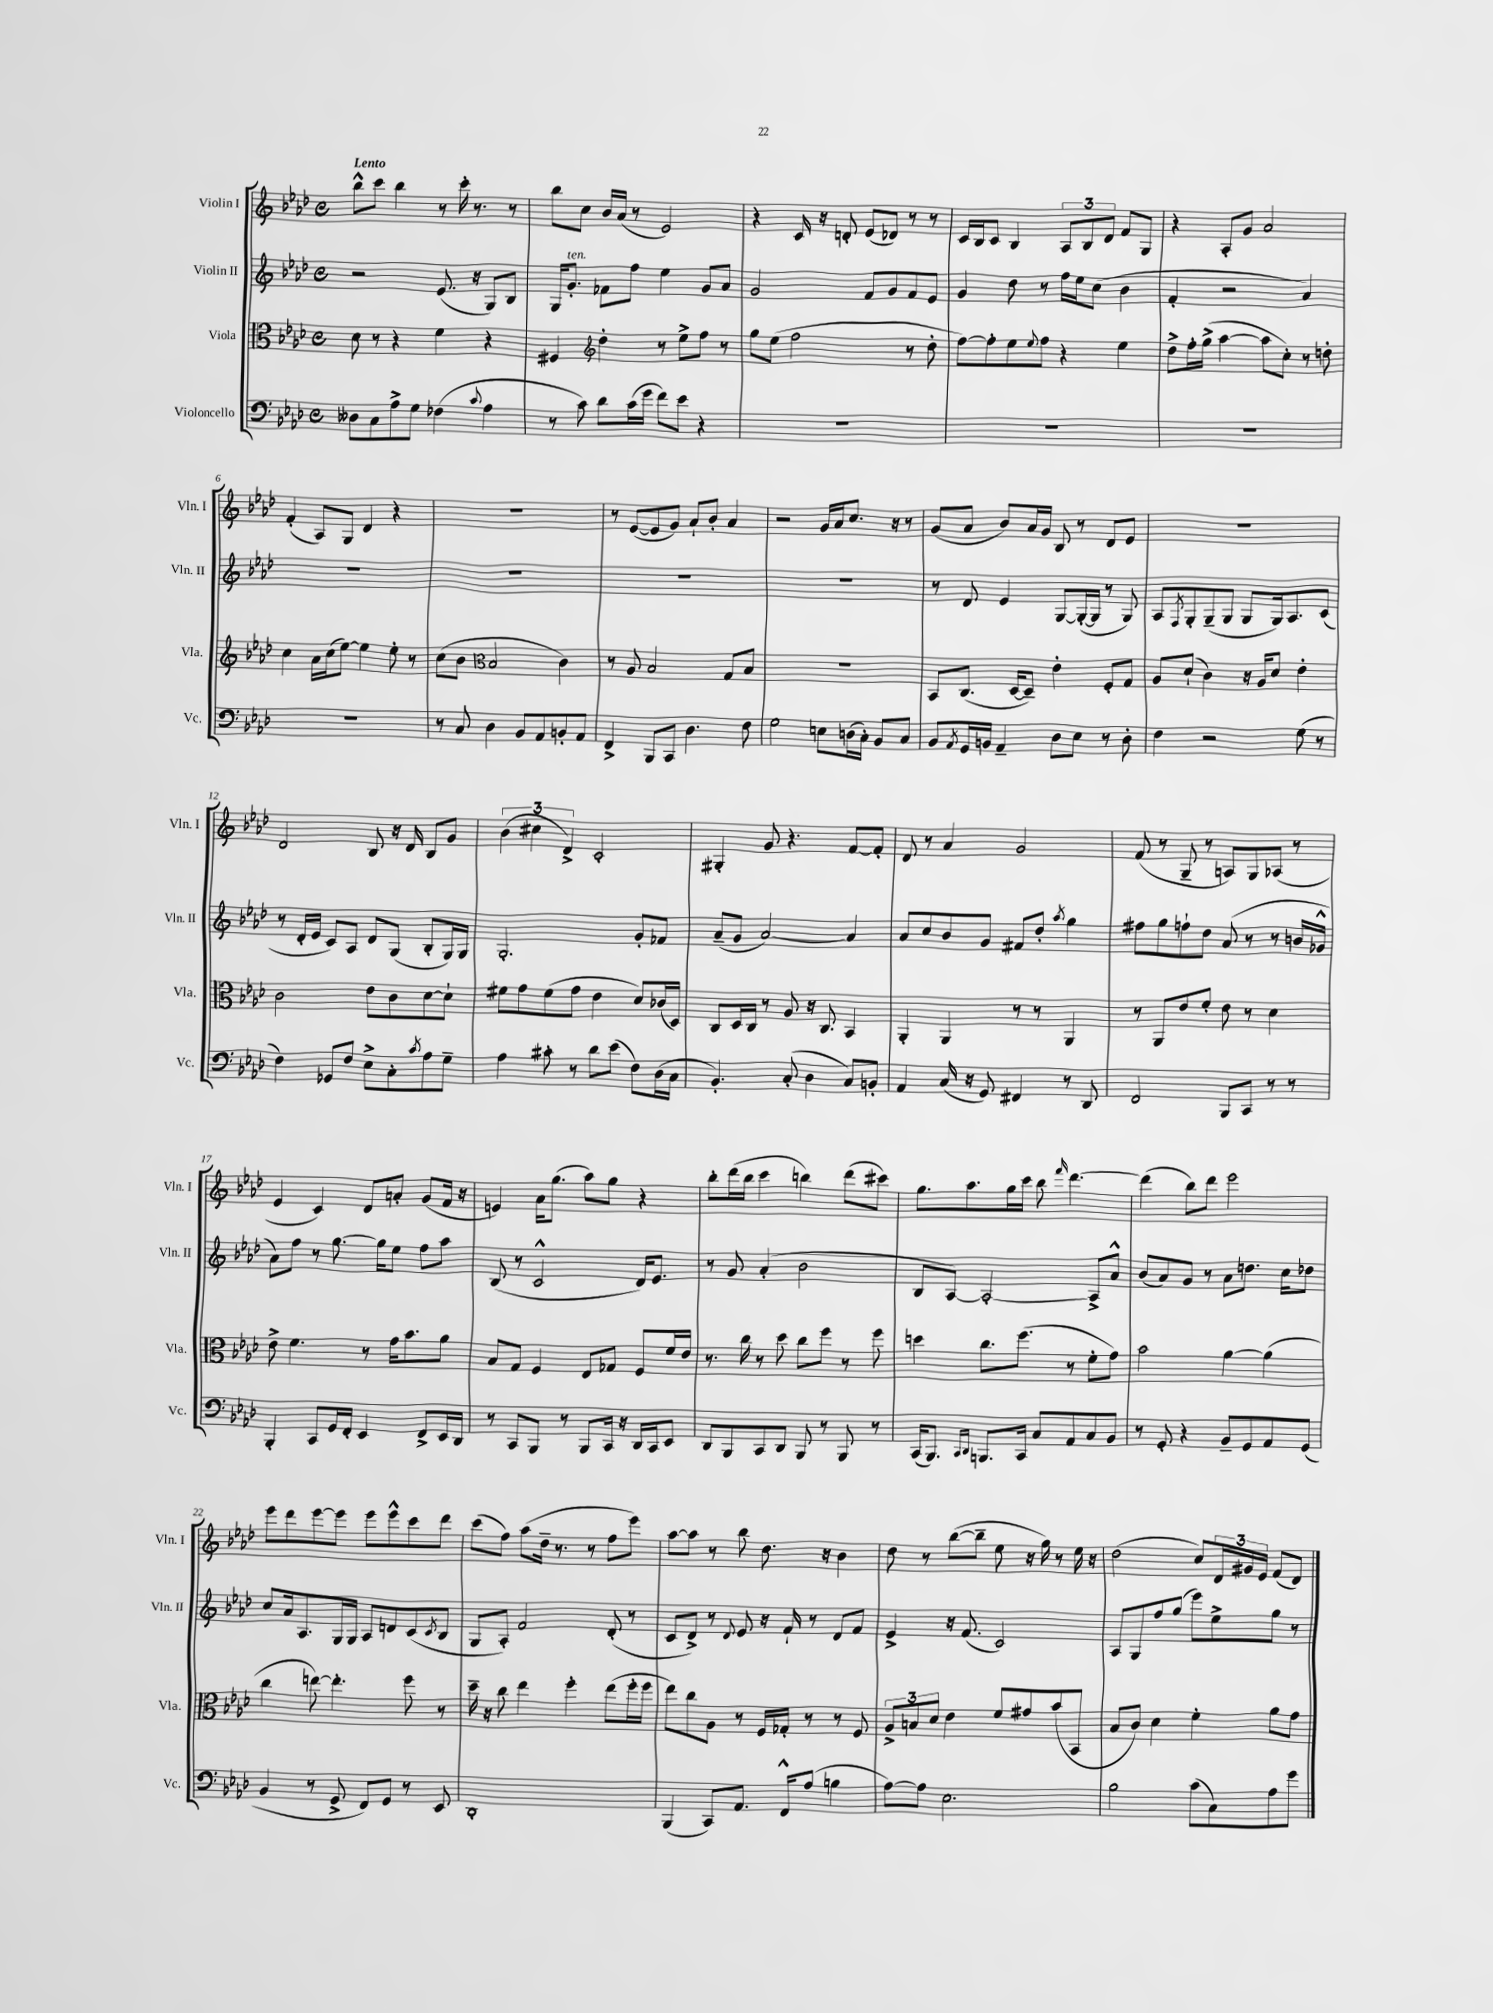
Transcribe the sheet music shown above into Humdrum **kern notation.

**kern	**kern	**kern	**kern
*part4	*part3	*part2	*part1
*staff4	*staff3	*staff2	*staff1
*I"Violoncello	*I"Viola	*I"Violin II	*I"Violin I
*I'Vc.	*I'Vla.	*I'Vln. II	*I'Vln. I
*clefF4	*clefC3	*clefG2	*clefG2
*k[b-e-a-d-]	*k[b-e-a-d-]	*k[b-e-a-d-]	*k[b-e-a-d-]
*M4/4	*M4/4	*M4/4	*M4/4
*met(c)	*met(c)	*met(c)	*met(c)
=1	=1	=1	=1
!	!	!	!LO:TX:a:B:t=Lento
8D--X\L	8d-\	2r	8bb-^^\L
8C\	8r	.	8ccc\J
8A-^\	4r	.	4bb-\
8G\J	.	.	.
(4F-X\	4f\	(8.e-/	8r
.	.	.	16ccc'\
.	.	16r	8.r
8qqc/	.	.	.
4A-\	4r	8G/L)	.
.	.	8B-/J	8r
=2	=2	=2	=2
8r	4F#X/	16G/KL	8bb-\L
!	!	!LO:TX:a:i:t=ten.	!
.	.	8.g'/J	.
8c\)	.	.	8cc\J
*	*clefG2	*	*
8d-\L	4dd-'\	8f-X\L	16b-/LL
.	.	.	(16a-/JJ
(16c\L	.	8ff\J	8r
16g\JJ	.	.	.
8f\L)	8r	4ee-\	2e-/)
8e-\J	8ee-^\L	.	.
4r	8ff\J	8g/L	.
.	8r	8a-/J	.
=3	=3	=3	=3
1r	8gg\L	2g/	4r
.	(8ee-\J	.	.
.	2ff\	.	16c/
.	.	.	16r
.	.	.	8dn'/
.	.	8f/L	(8e-/L
.	.	8g/	8d-X/J)
.	8r	8f/	8r
.	8dd-'\	8e-/J	8r
=4	=4	=4	=4
1r	[8ff\L)	4g/	16c/LL
.	.	.	16B-/J
.	8ff'\]	.	8c/J
.	8ee-\	8dd-\	4B-/
.	8qqee-/	.	.
.	8ff\J	8r	.
.	4r	16ff\LL	12A-/L
.	.	16ee-\J	.
.	.	.	12B-/
.	.	(8cc\J	.
.	.	.	12d-/J
.	4ee-\	4b-\	8f/L
.	.	.	8G/J
=5	=5	=5	=5
1r	8dd-^\L	4f'/	4r
.	16ff'\L	.	.
.	(16gg^\JJ	.	.
.	[4aa-\	2r	8A-'/L
.	.	.	8g/J
.	8aa-\L]	.	2a-/
.	8cc'\J)	.	.
.	8r	4a-/)	.
.	8ddn'\	.	.
!!LO:LB:g=z
=6	=6	=6	=6
1r	4cc\	1r	(4f'/
.	16a-\LL	.	8A-/L)
.	(16cc\J	.	.
.	[8ee-\J)	.	8G/J
.	4ee-\]	.	4d-/
.	8ee-'\	.	4r
.	8r	.	.
=7	=7	=7	=7
8r	(8cc\L	1r	1r
8C/	8b-\J	.	.
*	*clefC3	*	*
4D-\	2B-/	.	.
8BB-/L	.	.	.
8AA-/	.	.	.
8BBn'/	4c\)	.	.
8AA-/J	.	.	.
=8	=8	=8	=8
4FF^/	8r	1r	8r
.	8A-/	.	([8e-/L
8BBB-/L	2B-/	.	8e-/]
8CC/J	.	.	8g/J)
4.D-\	.	.	8a-`/L
.	.	.	8b-'/J
.	8G/L	.	4a-/
8F\	8B-/J	.	.
=9	=9	=9	=9
2G\	1r	1r	2r
8En\L	.	.	16g/LL
.	.	.	16a-/J
(16Dn\L	.	.	8.cc/J
16C'\JJ)	.	.	.
8BB-/L	.	.	.
.	.	.	16r
8C/J	.	.	8r
=10	=10	=10	=10
8BB-/L	8BB-/L	8r	(8g/L
8qAA-/	.	.	.
16GG/L	(8.C/J	8d-/	8a-/J
16BBn/JJ	.	.	.
4AA-~/	.	4e-/	8b-/L)
.	[16D-/KL	.	.
.	8D-~/J])	.	16a-/L
.	.	.	16g/JJ
8D-\L	4e-'\	[8G/L	8B-/
8E-\J	.	(16G'/L_	8r
.	.	16G/JJ]	.
8r	8F'/L	8r	8d-/L
8D-'\	8G/J	8G/)	8e-/J
=11	=11	=11	=11
4F\	8A-/L	8A-/L	1r
.	.	8qF/	.
.	(8d-`/J	8G'/	.
2r	4c\)	(8G~/	.
.	.	8G/J	.
.	16r	8G/L	.
.	16A-/KL	.	.
.	8d-/J	16G/k)	.
.	.	8.A-/	.
(8G\	4e-'\	.	.
8r	.	(8c/J	.
!!LO:LB:g=z
=12	=12	=12	=12
4F\)	2c\	8r	2d-/
.	.	16d-'/LL	.
.	.	16e-/JJ	.
8GG-X/L	.	8c/L)	.
8F/J	.	8A-/J	.
8E-^\L	8e-\L	8d-/L	8B-/
8C'\	8c\	(8G/J	16r
.	.	.	16d-/
8qc/	.	.	.
8A-\	[8d-\	8B-'/L	8B-/L
8G~\J	8d-`\J]	16G/L)	8g/J
.	.	16G/JJ	.
=13	=13	=13	=13
4A-\	8f#X\L	2.G'/	(6b-\
.	8g\	.	.
.	.	.	6cc#X\
8c#X'\	(8f#\	.	.
.	.	.	6d-^/)
8r	8g\J	.	.
8d-\L	4e-\	.	2c'/
(8e-\J	.	.	.
8F\L)	8d-/L)	8g'/L	.
(16D-\L	(16c-X/L	8f-X/J	.
16C\JJ	16D-/JJ)	.	.
=14	=14	=14	=14
4.BB-'/)	8C/L	(8a-~/L	4G#X'/
.	16D-/L	8g/J	.
.	16C/JJ	.	.
.	8r	[2a-/)	8g/
(8C'/	8A-/	.	4.r
4D-\	16r	.	.
.	8.C/	.	.
8C/L)	4BB-/	4a-/]	[8f/L
8BBn'/J	.	.	8f'/J]
=15	=15	=15	=15
4AA-/	4AA-'/	8a-/L	8d-/
.	.	8cc/	8r
(16C/	4AA-/	8b-/	4a-/
16r	.	.	.
8GG/)	.	8g/J	.
4FF#X/	8r	8f#X/L	2g/
.	8r	8dd-'/J	.
.	.	8qaa-/	.
8r	4AA-/	4gg\	.
8DD-/	.	.	.
=16	=16	=16	=16
2FF/	8r	8ff#X\L	(8f/
.	8AA-/L	8gg\	8r
.	8e-/	8ffn`\	8G~/
.	8f'/J	8dd-\J	8r
8BBB-/L	8e-\	(8a-/	8An/L)
8CC/J	8r	8r	8G/
8r	4d-\	8r	(8A-X/J
8r	.	16bn/LL	8r
.	.	16g-X^^/JJ	.
!!LO:LB:g=z
=17	=17	=17	=17
4BBB-'/	8e-^\	8a-\L)	4e-/
.	4.f\	8ff\J	.
8CC/L	.	8r	4c/)
16GG/L	.	[8.gg\	.
16FF'/JJ	.	.	.
4EE-/	8r	.	8d-/L
.	.	16gg\KL]	.
.	16g\KL	8ee-\J	8an'/J
.	8.b-\	.	.
8FF^/L	.	8ff\L	(8g/L
16EE-/L	8a-\J	8aa-\J	16f/Jk
16DD-/JJ	.	.	16r
=18	=18	=18	=18
8r	8B-/L	(8B-/	4en/)
8CC/L	8G/J	8r	.
8BBB-/J	4F/	2c^^/	16a-\KL
.	.	.	(8.gg\J
8r	.	.	.
8BBB-/L	8E-/L	.	8aa-\L)
16CC/Jk	8G-X/J	.	8gg\J
16r	.	.	.
16DD-/LL	8F/L	16d-/KL)	4r
16CC/J	.	8.e-/J	.
8EE-/J	16f/L	.	.
.	16e-/JJ	.	.
=19	=19	=19	=19
8DD-/L	8.r	8r	8bb-'\L
8BBB-/	.	8g/	(16ddd-\L
.	16cc\	.	16bb-\JJ
8CC/	8r	(4a-'/	4ccc\
8DD-/J	8dd-\	.	.
8BBB-/	8cc\L	2b-\	4bbn\)
8r	8ff\J	.	.
8BBB-/	8r	.	(8ddd-\L
8r	8ff\	.	8ccc#X\J)
=20	=20	=20	=20
(16CC/KL	4ddn\	8B-/L	8.gg\L
8.BBB-/J)	.	.	.
.	.	[8A-/J)	.
.	.	.	8.aa-\
16qqCC/LL	.	.	.
16qqDD-/JJ	.	.	.
8.BBBn/L	8.cc\L	2A-'/_	.
.	.	.	16gg\L
16CC/Jk	(8.ff\J	.	16ccc\JJ
8C/L	.	.	8bb-\
.	.	.	16qqfff/
8AA-/	8r	.	[4.ddd-\
8C/	8f'\L	8A-^/L]	.
8BB-/J	8g\J)	8a-^^/J	.
=21	=21	=21	=21
8r	2b-\	(8b-/L	(4ddd-\]
8GG'/	.	8a-/)	.
4r	.	8g/J	8bb-\L)
.	.	8r	8ddd-\J
8BB-~/L	[4a-\	8a-\L	2eee-\
8GG/	.	8.ddn\J	.
8AA-/	(4a-\]	.	.
.	.	16cc\KL	.
(8GG/J	.	8dd-X\J	.
!!LO:LB:g=z
=22	=22	=22	=22
4BB-/	4cc\	8cc/L	8eee-\L
.	.	16a-/k	8ddd-\
.	.	8.A-/	.
8r	[8een\)	.	[8eee-\
8GG^/	4.ee'\]	16G/L	8eee-\J]
.	.	16G/JJ	.
8FF/L)	.	8A-/L	8eee-\L
8GG/J	.	8dn/	8eee-^^\
8r	8ff\	(8c/	8ccc\
.	.	8qc/	.
8EE-/	8r	8B-/J	8ddd-\J
=23	=23	=23	=23
1DD-'	16dd-~\	8G/L	(8ccc\L
.	16r	.	.
.	8cc\	8A-'/J)	8ff\J)
.	4ee-\	2f/	(8aa-\L
.	.	.	16dd-~\Jk
.	.	.	8.r
.	4ff'\	.	.
.	.	.	8r
.	(8ee-\L	(8d-'/	8ff\L
.	16ff'\L	8r	8eee-\J)
.	16ff\JJ	.	.
=24	=24	=24	=24
(4BBB-/	8ee-\L)	8c/L	[8aa-\L
.	8cc\	8d-^/J)	8aa-\J]
8CC/L)	8A-\J	8r	8r
.	.	8qqd-/	.
8.AA-/J	8r	8e-/	8bb-\
.	16F/LL	16r	8.dd-\
16FF^^/KL	16G-X'/JJ	16f`/	.
(8A-/J	8r	8r	.
.	.	.	16r
4Bn\	8r	8d-/L	4b-\
.	8F/	8f/J	.
=25	=25	=25	=25
[8A-\L)	12A-^/L	4e-^/	8dd-\
.	12Bn/	.	.
8A-\J]	.	.	8r
.	12d-/J	.	.
2.E-\	4e-\	16r	([8bb-\L
.	.	(8.f/	.
.	.	.	8bb-~\J]
.	8f/L	2c/)	8ee-\
.	8g#X/	.	16r
.	.	.	16gg\)
.	(8b-/	.	8r
.	8BB-/J	.	16ee-\
.	.	.	16r
=26	=26	=26	=26
2B-\	8B-/L	8A-/L	(2dd-\
.	8c/J)	8G/	.
.	4d-\	8ff/	.
.	.	(8gg/J	.
(8c\L	4f'\	8eee-\L)	8cc/L)
8C\)	.	8ee-^\	24d-/L
.	.	.	24g#X/
.	.	.	24e-/JJ
8A-\	8a-\L	8gg\J	(8f/L
8g\J	8g\J	8r	8d-/J)
==	==	==	==
*-	*-	*-	*-
